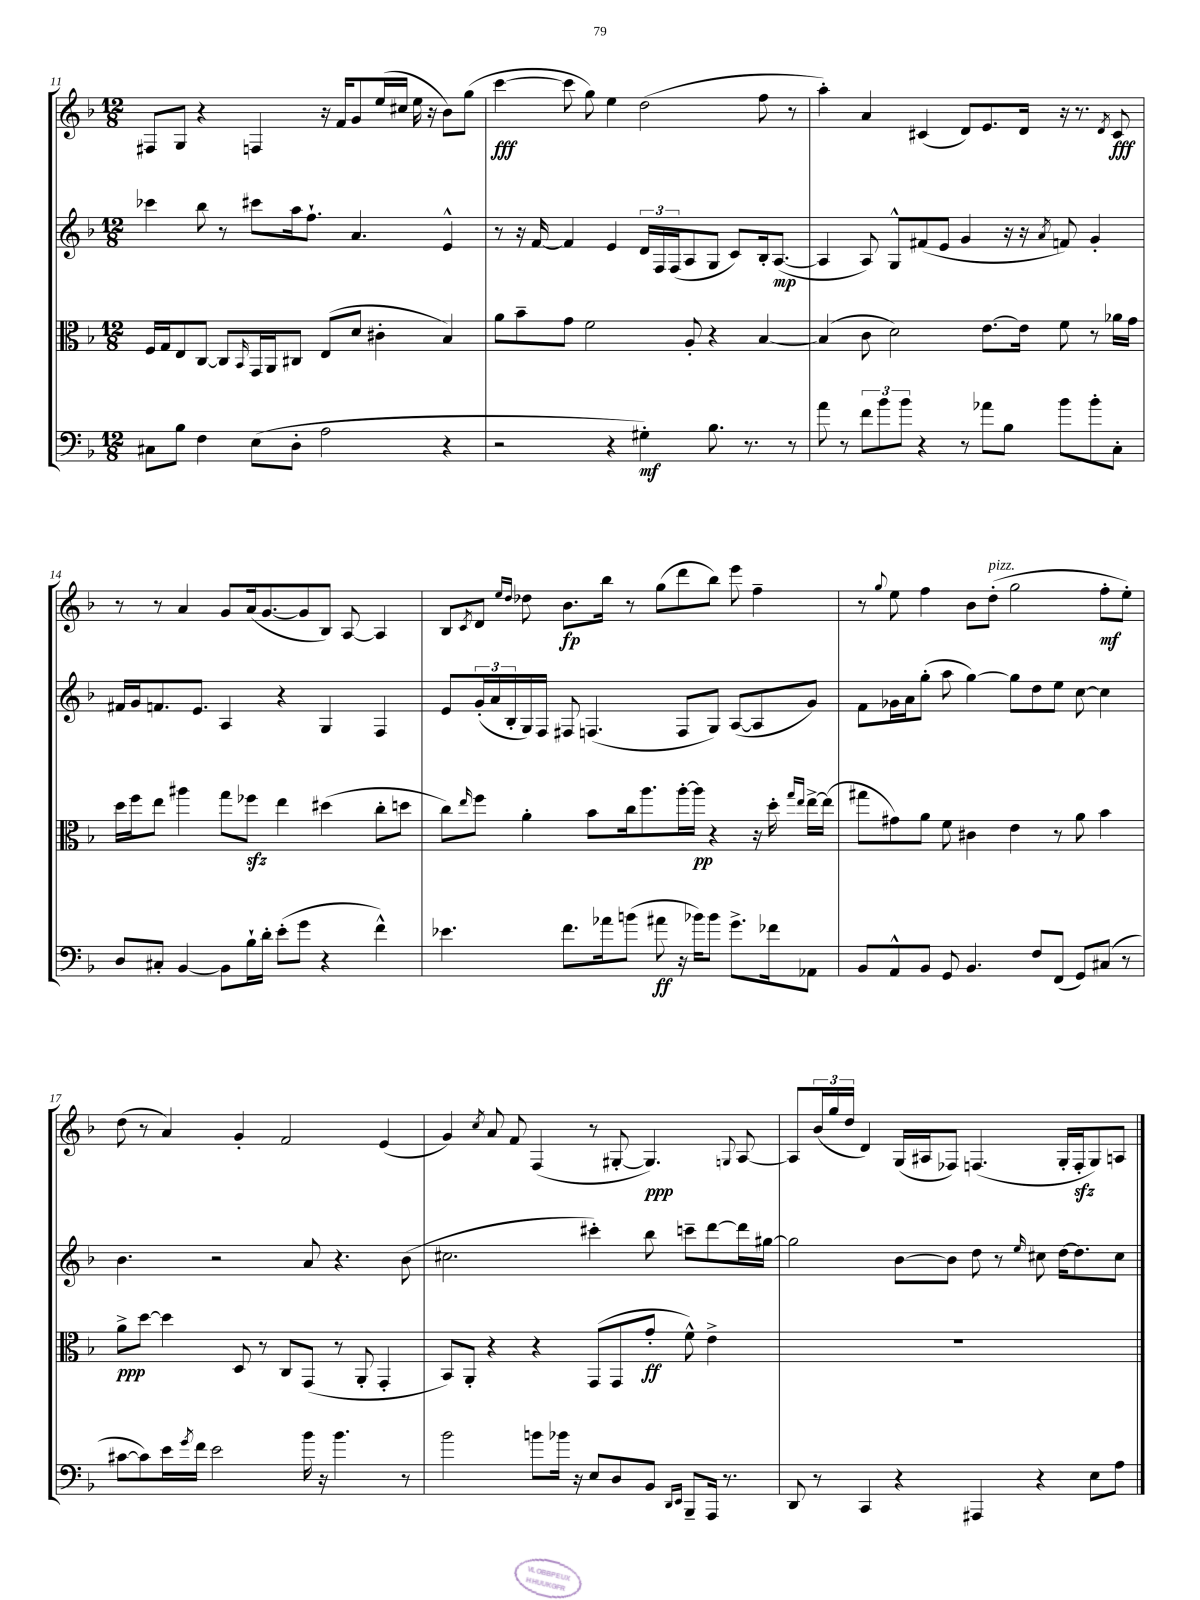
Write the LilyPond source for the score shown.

<<
\new StaffGroup <<
\new Staff = "s0" {
    \clef treble \key f \major \numericTimeSignature \time 12/8
    fis8 g8 r4 f4 r16 f'16 g'8 e''16( cis''16 e''16 r16 bes'8) g''8( |
    c'''4~\fff c'''8 g''8) e''4 d''2( f''8 r8 |
    a''4-.) a'4 cis'4( d'8) e'8. d'16 r16 r8. \acciaccatura { d'8 } cis'8\fff |
    r8 r8 a'4 g'8 a'16( g'8.~ g'8 bes8) a8~ a4 |
    bes8 \acciaccatura { c'8 } d'8 \grace { e''16 d''16 } des''8 bes'8.\fp bes''16 r8 g''8( d'''8 bes''8) e'''8 f''4-- |
    r8 \appoggiatura { g''8 } e''8 f''4 bes'8 d''8-.^\markup { \italic "pizz." }( g''2 f''8-.\mf e''8-.) |
    d''8( r8 a'4) g'4-. f'2 e'4( |
    g'4) \acciaccatura { c''8 } a'8 f'8 f4( r8 gis8~-. gis4.\ppp) \appoggiatura { g8 } a8~ |
    a8 \tuplet 3/2 { bes'16( g''16 d''16 } d'4) g16( ais16 fes8) f4.( g16-. f16-.\sfz g8) a8 \bar "|." |
}
\new Staff = "s1" {
    \clef treble \key f \major \numericTimeSignature \time 12/8
    ces'''4 bes''8 r8 cis'''8 a''16 f''8.-! a'4. e'4-^ |
    r8 r16 f'16~ f'4 e'4 \tuplet 3/2 { d'16 f16 f16( } a8 g8 c'8) bes16-. a8.~\mp( |
    a4 a8) g8-^ fis'8( e'8 g'4 r16 r16 \acciaccatura { a'8 } f'8) g'4-. |
    fis'16 g'16 f'8. e'8. a4 r4 g4 f4 |
    e'8 \tuplet 3/2 { g'16-.( a'16 bes16-. } g16) f16 fis8 f4.( f8 g8) a8~( a8 g'8) |
    f'8 ges'16 a'16 g''8-.( a''8 g''4~) g''8 d''8 e''8 c''8~ c''4 |
    bes'4. r2 a'8 r4. bes'8( |
    cis''2. cis'''4-.) bes''8 c'''8-- d'''8~ d'''16 gis''16~ |
    gis''2 bes'8~ bes'8 d''8 r8 \grace { e''16 } cis''8 d''16~ d''8. cis''8 \bar "|." |
}
\new Staff = "s2" {
    \clef alto \key f \major \numericTimeSignature \time 12/8
    f16 g16 e8 c8~ c8 \grace { bes,16 } g,16 a,16 cis8 e8( d'8 cis'4-. bes4) |
    a'8 bes'8-- g'8 f'2 a8-. r4 bes4~ |
    bes4( c'8 d'2) e'8.~ e'16 f'8 r8 aes'16 g'16 |
    d''16 f''16 e''8 ais''4 g''8 fes''8\sfz e''4 dis''4( c''8-. d''8 |
    c''8) \grace { e''16 } f''8 a'4-. bes'8 c''16 a''8. a''16~-. a''16\pp r4 r16 d''16-. \grace { g''16 e''16 } e''16~-> e''16( |
    gis''8 gis'8) a'8 f'8 cis'4 e'4 r8 a'8 bes'4 |
    a'8->\ppp d''8~ d''4 d8 r8 c8 g,8( r8 a,8-. g,4-. |
    bes,8) a,8-. r4 r4 g,8( g,8 g'8-.\ff f'8-^) e'4-> |
    R1. \bar "|." |
}
\new Staff = "s3" {
    \clef bass \key f \major \numericTimeSignature \time 12/8
    cis8 bes8 f4 e8( d8-. a2 r4 |
    r2 r4 gis4-.\mf) bes8. r8. r8 |
    a'8 r8 \tuplet 3/2 { f'8 bes'8 bes'8 } r4 r8 aes'8 bes8 bes'8 bes'8-. c8-. |
    d8 cis8-. bes,4~ bes,8 bes16-! d'16-. e'8-.( g'8 r4 f'4-^) |
    ees'4. f'8. aes'16 b'8( ais'8\ff r16 bes'16) bes'8 g'8.-> fes'16 aes,8 |
    bes,8 a,8-^ bes,8 g,8 bes,4. f8 f,8( g,8) cis8( r8 |
    cis'8~ cis'8) e'16 \acciaccatura { g'8 } f'16 e'2 bes'16 r16 bes'4. r8 |
    bes'2 b'8 bes'16 r16 e8 d8 bes,8 \grace { d,16 e,16 } bes,,8-- a,,16 r8. |
    d,8 r8 c,4 r4 ais,,4 r4 e8 a8 \bar "|." |
}
>>
>>
\layout { \context { \Score currentBarNumber = #11 } }
